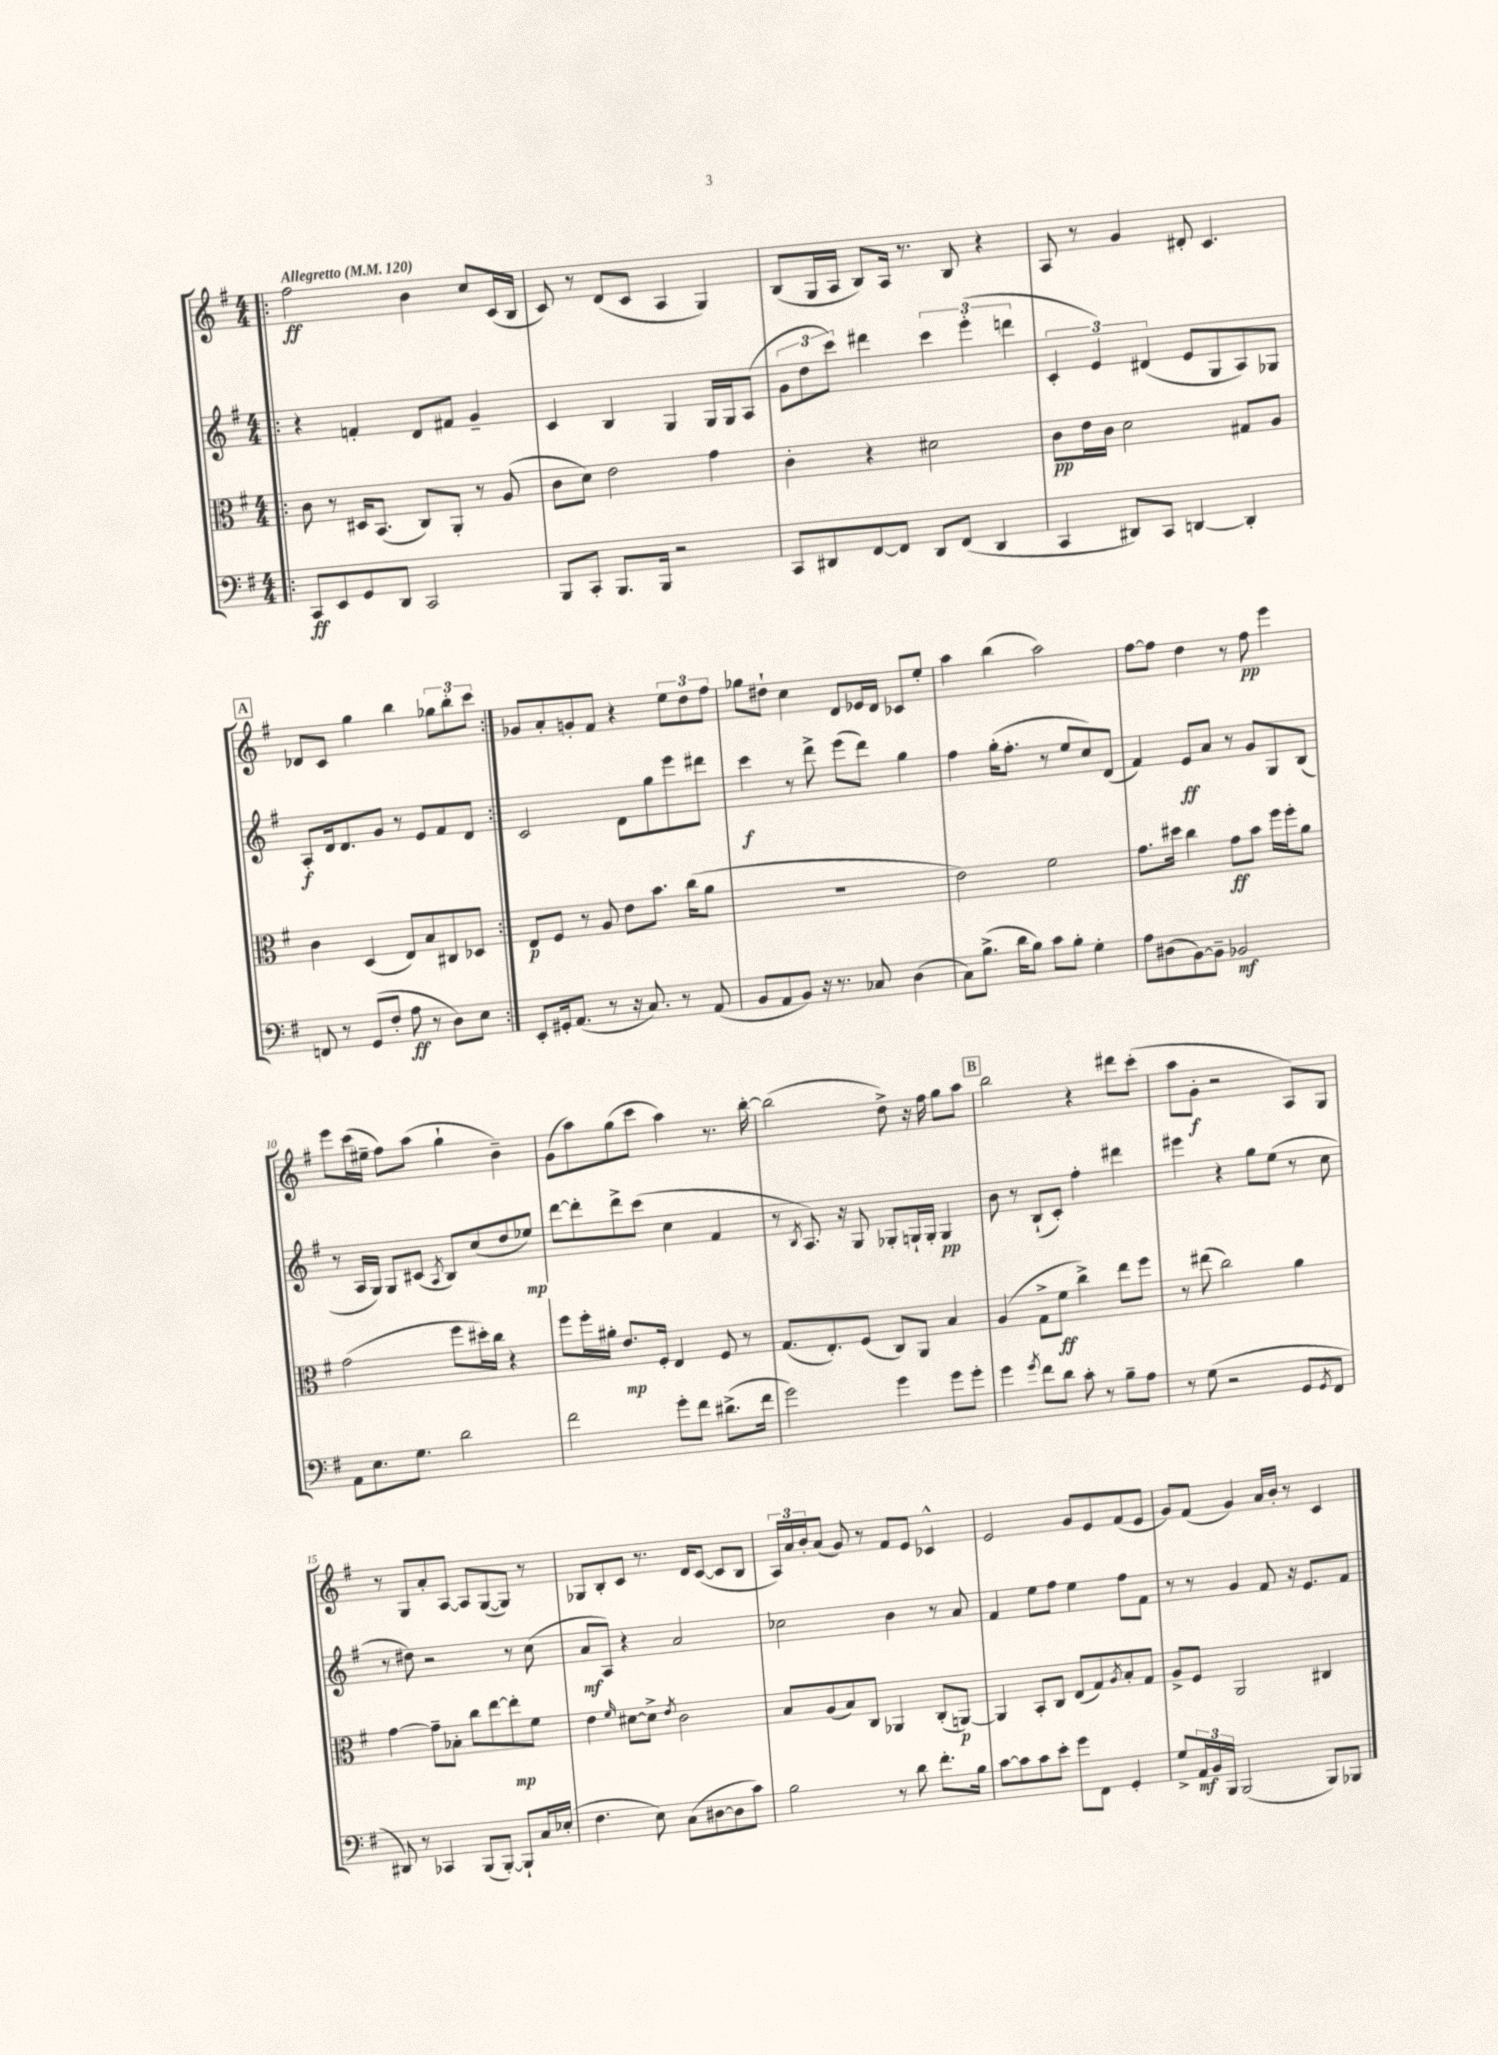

**kern	**dynam	**kern	**dynam	**kern	**dynam	**kern	**dynam
*part4	*part4	*part3	*part3	*part2	*part2	*part1	*part1
*staff4	*staff4	*staff3	*staff3	*staff2	*staff2	*staff1	*staff1
*clefF4	*	*clefC3	*	*clefG2	*	*clefG2	*
*k[f#]	*	*k[f#]	*	*k[f#]	*	*k[f#]	*
*M4/4	*	*M4/4	*	*M4/4	*	*M4/4	*
*MM120	*	*MM120	*	*MM120	*	*MM120	*
=1!|:	=1!|:	=1!|:	=1!|:	=1!|:	=1!|:	=1!|:	=1!|:
!	!	!	!	!	!	!LO:TX:a:B:t=Allegretto	!
8CC/L	ff	8c\	.	4r	.	2ff#\	ff
8EE/	.	8r	.	.	.	.	.
8GG/	.	16D#X/KL	.	4fn'/	.	.	.
.	.	(8.BB/J	.	.	.	.	.
8DD/J	.	.	.	.	.	.	.
2CC/	.	8C/L)	.	8d/L	.	4b\	.
.	.	8AA'/J	.	8f#X/J	.	.	.
.	.	8r	.	4g~/	.	8cc/L	.
.	.	(8A/	.	.	.	(16c/L	.
.	.	.	.	.	.	16B/JJ	.
=2	=2	=2	=2	=2	=2	=2	=2
8BBB/L	.	8c\L	.	4c/	.	8c/)	.
8CC'/J	.	8d\J)	.	.	.	8r	.
8.BBB/L	.	2e\	.	4B/	.	(8d/L	.
.	.	.	.	.	.	8c/J	.
16BBB/Jk	.	.	.	.	.	.	.
2r	.	.	.	4G/	.	4A/	.
.	.	4g\	.	16G/LL	.	4G/)	.
.	.	.	.	16G/J	.	.	.
.	.	.	.	(8A/J	.	.	.
=3	=3	=3	=3	=3	=3	=3	=3
8CC/L	.	4c'\	.	12g\L	.	(8B/L	.
.	.	.	.	12dd\	.	.	.
8DD#X/	.	.	.	.	.	16G/L	.
.	.	.	.	12ccc\J)	.	.	.
.	.	.	.	.	.	16A/JJ	.
[8FF#/	.	4r	.	4ddd#X\	.	8B/L)	.
8FF#/J]	.	.	.	.	.	16A/Jk	.
.	.	.	.	.	.	8.r	.
8DD#/L	.	2d#X\	.	6ccc\	.	.	.
(8FF#/J	.	.	.	.	.	8B/	.
.	.	.	.	(6eee'\	.	.	.
4DD#/	.	.	.	.	.	4r	.
.	.	.	.	6dddn\	.	.	.
=4	=4	=4	=4	=4	=4	=4	=4
4CC/	.	8c\L	pp	6c'/	.	8A/	.
.	.	16e\L	.	.	.	8r	.
.	.	.	.	6e/)	.	.	.
.	.	16c\JJ	.	.	.	.	.
8DD#X/L)	.	2d\	.	.	.	4g/	.
.	.	.	.	(6d#X/	.	.	.
8CC/J	.	.	.	.	.	.	.
[4DDn/	.	.	.	8e/L	.	8d#X'/	.
.	.	.	.	8G/	.	4.c/	.
4DD'/]	.	8G#X/L	.	8A/)	.	.	.
.	.	8A/J	.	8G-X/J	.	.	.
!!LO:LB:g=z
!!LO:REH:place=s1:t=A
=5	=5	=5	=5	=5	=5	=5	=5
8FFn/	.	4c\	.	8A'/L	f	8d-X/L	.
8r	.	.	.	16d/k	.	8c/J	.
.	.	.	.	8.d/	.	.	.
(8GG/L	.	(4D/	.	.	.	4gg\	.
8F#'/J	.	.	.	8g/J	.	.	.
8A\	ff	8E/L)	.	8r	.	4bb\	.
8r	.	8B/	.	8e/L	.	.	.
8D\L)	.	8C#X/	.	8f#/	.	12gg-X\L	.
.	.	.	.	.	.	12bb'\	.
8E\J	.	8D-X/J	.	8d/J	.	.	.
.	.	.	.	.	.	12ccc\J	.
=6:|!	=6:|!	=6:|!	=6:|!	=6:|!	=6:|!	=6:|!	=6:|!
8EE'/L	.	8E/L	p	2c/	.	8g-X/L	.
16GG#X'/k	.	8F#/J	.	.	.	8a'/	.
(8.AA/J	.	.	.	.	.	.	.
.	.	8r	.	.	.	8gn'/	.
8r	.	8A/	.	.	.	8f#/J	.
16r	.	8e\L	.	8d\L	.	4r	.
8.C/)	.	.	.	.	.	.	.
.	.	8.b\J	.	8gg\	.	.	.
8r	.	.	.	8eee\	.	12ee\L	.
.	.	(16cc\KL	.	.	.	.	.
.	.	.	.	.	.	12dd\	.
(8AA/	.	8a\J	.	8ddd#X\J	.	.	.
.	.	.	.	.	.	12ff#\J	.
=7	=7	=7	=7	=7	=7	=7	=7
8BB/L	.	1r	.	4ccc\	f	8gg-X\L	.
8AA/	.	.	.	.	.	8dd#X`\J	.
8BB/J)	.	.	.	8r	.	4cc\	.
16r	.	.	.	8ddd^\	.	.	.
8.r	.	.	.	.	.	.	.
.	.	.	.	(8eee\L	.	8d/L	.
8C-X/	.	.	.	8ddd\J)	.	16e-X/L	.
.	.	.	.	.	.	16d/JJ	.
(4D\	.	.	.	4gg\	.	8c-X/L	.
.	.	.	.	.	.	8ee'/J	.
=8	=8	=8	=8	=8	=8	=8	=8
8C\L)	.	2e\)	.	4ff#\	.	4aa\	.
(8.B^\J	.	.	.	.	.	.	.
.	.	.	.	(16gg'\KL	.	(4bb\	.
16d\KL	.	.	.	8.ff#'\J	.	.	.
8B\J)	.	.	.	.	.	.	.
8c\L	.	2f#\	.	8r	.	2aa\)	.
8B'\J	.	.	.	8ee/L	.	.	.
4G'\	.	.	.	8cc/)	.	.	.
.	.	.	.	(8d/J	.	.	.
=9	=9	=9	=9	=9	=9	=9	=9
8A\L	.	8.g\L	.	4f#/)	.	[8ff#\L	.
(8D#X\	.	.	.	.	.	8ff#\J]	.
.	.	16dd#X\Jk	.	.	.	.	.
[8BB\)	.	4cc\	.	8e/L	ff	4dd\	.
8BB~\J]	.	.	.	8a/J	.	.	.
2BB-X/	mf	8g\L	ff	8r	.	8r	.
.	.	8b\J	.	8g/L	.	8ff#\	pp
.	.	16ff#\LL	.	8G/	.	4eee\	.
.	.	16ff#'\J	.	.	.	.	.
.	.	8a\J	.	(8B/J	.	.	.
!!LO:LB:g=z
=10	=10	=10	=10	=10	=10	=10	=10
8AA\L	.	(2g\	.	8r	.	8eee\L	.
8.E\	.	.	.	16A/LL	.	(16ccc\L	.
.	.	.	.	16G/JJ)	.	16ee#X~\JJ	.
.	.	.	.	8G/L	.	8ff#\L)	.
8.G\J	.	.	.	.	.	.	.
.	.	.	.	(8c#X/J	.	(8aa\J	.
.	.	.	.	8qA/	.	.	.
2d\	.	8ff#\L	.	8B/L)	.	4gg`\	.
.	.	16dd#X'\L)	.	(8cc/	.	.	.
.	.	16cc\JJ	.	.	.	.	.
.	.	4r	.	8dd/	.	4b~\)	.
.	.	.	.	8ee-X/J)	mp	.	.
=11	=11	=11	=11	=11	=11	=11	=11
2f#\	.	8ff#\L	.	[8ddd\L	.	(8g\L	.
.	.	16ff#'\L	.	8ddd'\]	.	8aa\)	.
.	.	16a#X'\JJ	.	.	.	.	.
.	.	8.e/L	mp	8ddd^\	.	(8gg\	.
.	.	.	.	(8ccc\J	.	8ccc\J	.
.	.	16F#'/Jk	.	.	.	.	.
8g'\L	.	4E/	.	4cc\	.	4aa\)	.
8f#\J	.	.	.	.	.	.	.
(8.d#X^\L	.	8F#/	.	4f#/	.	8.r	.
.	.	8r	.	.	.	.	.
16f#\Jk	.	.	.	.	.	[16bb'\	.
=12	=12	=12	=12	=12	=12	=12	=12
2g\)	.	(8.G/L	.	8r	.	(2bb\]	.
.	.	.	.	8qB/	.	.	.
.	.	.	.	8.A/)	.	.	.
.	.	8.E'/)	.	.	.	.	.
.	.	.	.	16r	.	.	.
.	.	(8F#/J	.	8G/	.	.	.
4g\	.	8C/L)	.	8G-X'/L	.	8dd^\)	.
.	.	8AA/J	.	16Gn`/L	.	16r	.
.	.	.	.	16G'/JJ	.	16ff#\	.
8g\L	.	4B/	.	4G/	pp	8gg\L	.
8g'\J	.	.	.	.	.	8aa\J	.
!!LO:REH:place=s1:t=B
=13	=13	=13	=13	=13	=13	=13	=13
4g\	.	(4A/	.	8b\	.	2bb\	.
.	.	.	.	8r	.	.	.
8qg/	.	.	.	.	.	.	.
8f#\L	.	8G^\L	.	(8B`/L	.	.	.
8d\J	.	8f#\J	ff	8c'/J)	.	.	.
8c'\	.	4cc^\)	.	4ff#'\	.	4r	.
8r	.	.	.	.	.	.	.
8B~\L	.	8ee\L	.	4ddd#X\	.	8ddd#X\L	.
8A\J	.	8ff#\J	.	.	.	(8ccc'\J	.
=14	=14	=14	=14	=14	=14	=14	=14
8r	.	8r	.	4eee#X\	.	8aa\L	.
(8G\	.	(8ee#X\	.	.	.	8g'\J	f
2r	.	2cc\)	.	4r	.	2r	.
.	.	.	.	8gg\L	.	.	.
.	.	.	.	(8ee\J	.	.	.
8GG/L	.	4a\	.	8r	.	8A/L)	.
8qGG/	.	.	.	.	.	.	.
8FF#/J	.	.	.	8cc\	.	8G/J	.
!!LO:LB:g=z
=15	=15	=15	=15	=15	=15	=15	=15
8DD#X/)	.	[4g\	.	8r	.	8r	.
8r	.	.	.	8dd#X\)	.	8G/L	.
4CC-X/	.	8g~\L]	.	2r	.	8a'/	.
.	.	8B-X'\J	.	.	.	[8A/J	.
(8BBB/L	.	8cc\L	.	.	.	8A/L]	.
[8BBB'/J)	.	[8ee\	.	.	.	([8G/	.
8BBB`/L]	.	8ee'\]	mp	8r	.	8G/J])	.
16C/L	.	8f#\J	.	(8cc\	.	8r	.
(16E-X'/JJ	.	.	.	.	.	.	.
=16	=16	=16	=16	=16	=16	=16	=16
4.F#\	.	4e\	.	8a/L	mf	8G-X/L	.
.	.	.	.	8A/J)	.	8B'/	.
.	.	16qqf#/	.	.	.	.	.
.	.	[8d#X\L	.	4r	.	8c/J	.
8E\)	.	8d#^\J]	.	.	.	8.r	.
.	.	8qe/	.	.	.	.	.
(8C\L	.	2c\	.	2a/	.	.	.
.	.	.	.	.	.	16d/KL	.
[8D#X\	.	.	.	.	.	([8c/J	.
8D#\]	.	.	.	.	.	8c/L]	.
8c\J)	.	.	.	.	.	8B/J	.
=17	=17	=17	=17	=17	=17	=17	=17
2B\	.	8B/L	.	2cc-X\	.	24A/LL)	.
.	.	.	.	.	.	24a/	.
.	.	.	.	.	.	24b'/J	.
.	.	(8A/	.	.	.	(8a/J	.
.	.	8B/)	.	.	.	8g/)	.
.	.	8C/J	.	.	.	8r	.
8r	.	4AA-X/	.	4b\	.	8f#/L	.
8d\	.	.	.	.	.	8e/J	.
8.f#'\L	.	(8C'/L	.	8r	.	4c-X^^/	.
.	.	[8AAn/J)	p	8a/	.	.	.
16B\Jk	.	.	.	.	.	.	.
=18	=18	=18	=18	=18	=18	=18	=18
[8c\L	.	4AA/]	.	4f#/	.	2e/	.
8c\]	.	.	.	.	.	.	.
8c\	.	8BB'/L	.	8ee\L	.	.	.
8e'\J	.	8C/J	.	8ff#\J	.	.	.
8g\L	.	(8E/L	.	4ee\	.	8g/L	.
8FF#\J	.	8G/)	.	.	.	8e/	.
.	.	8qA/	.	.	.	.	.
4GG'/	.	8B'/	.	8ff#\L	.	(8f#/	.
.	.	8G/J	.	8f#\J	.	8e/J	.
=19	=19	=19	=19	=19	=19	=19	=19
8G^/L	.	8A^/L	.	8r	.	8g/L)	.
24AA/L	mf	8F#/J	.	8r	.	(8f#/J	.
24BB/	.	.	.	.	.	.	.
24BBB/JJ	.	.	.	.	.	.	.
(2BBB/	.	2AA/	.	4g/	.	4g/)	.
.	.	.	.	8f#/	.	16a/LL	.
.	.	.	.	.	.	16b'/JJ	.
.	.	.	.	16r	.	8r	.
.	.	.	.	8.e/L	.	.	.
8BBB/L)	.	4C#X/	.	.	.	4c/	.
8BBB-X/J	.	.	.	8f#/J	.	.	.
==	==	==	==	==	==	==	==
*-	*-	*-	*-	*-	*-	*-	*-
